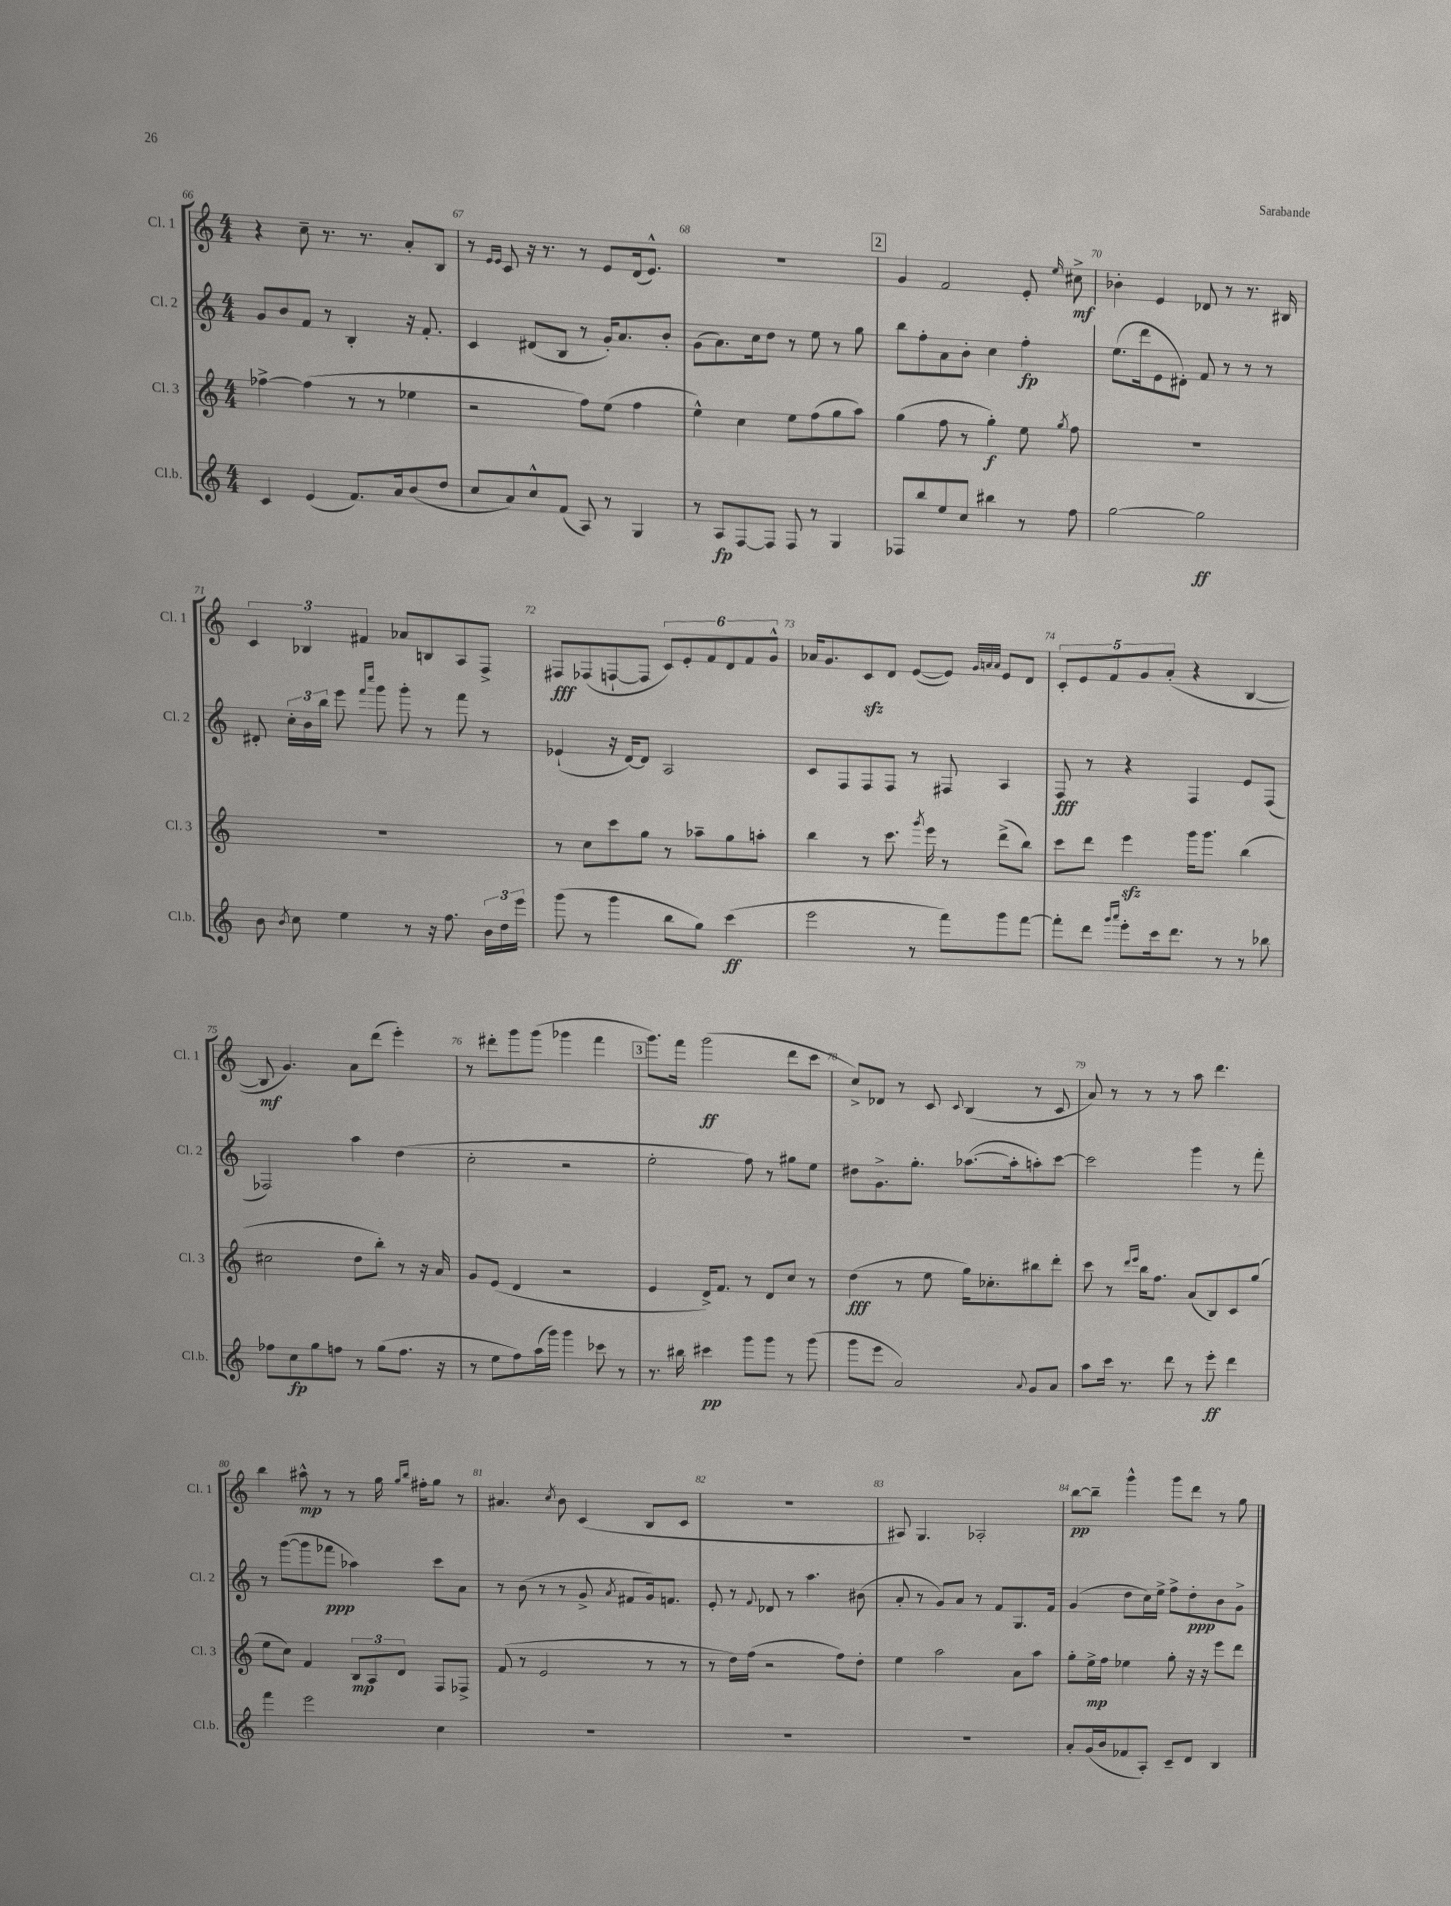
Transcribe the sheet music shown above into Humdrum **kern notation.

**kern	**kern	**kern	**kern
*staff4	*staff3	*staff2	*staff1
*clefG2	*clefG2	*clefG2	*clefG2
*k[]	*k[]	*k[]	*k[]
*M4/4	*M4/4	*M4/4	*M4/4
4c	[4ff-^	8g	4r
.	.	8b	.
(4e	(4ff-]	8f	8cc~
.	.	8r	8.r
8.f)	8r	4B'	.
.	.	.	8.r
.	8r	.	.
16a	.	.	.
(8b	4ee-	16r	8a'
.	.	8.f'	.
8dd	.	.	8B
=	=	=	=
8cc	2r	4c	8r
.	.	.	16qqe
.	.	.	16qqe
8a)	.	.	8c
8cc^^	.	(8d#	16r
.	.	.	8.r
(8f	.	8B	.
8A)	8ff)	8r	8r
8r	(8ee	16g')	8e
.	.	8.a	.
4G	4ff	.	(16d
.	.	.	8.e^^)
.	.	8b'	.
=	=	=	=
8r	4ee^^)	(8g	1r
8A	.	8.a)	.
[8F	4cc	.	.
.	.	16cc	.
8F]	.	8dd	.
8F	8ee	8r	.
8r	(8ff	8ee	.
4G	8gg	8r	.
.	8aa)	8gg	.
=	=	=	=
8F-	(4gg	8bb	4g
8bb	.	8ff'	.
8ee	8ff	8a	2f
8cc	8r	8b'	.
4bb#	4gg')	4cc	.
8r	8ee	4ff'	8e'
.	8qgg	.	16qqee
8ff	8ff	.	8cc#^
=	=	=	=
[2gg	1r	(8.ee	4b-'
.	.	16ddd	.
.	.	8e	4e
.	.	8d#')	.
2gg]	.	8f	8d-
.	.	8r	8r
.	.	8r	8.r
.	.	8r	.
.	.	.	16B#
=	=	=	=
8b	1r	8d#'	6c
8qb	.	.	.
8cc	.	24cc'	.
.	.	24b	6B-
.	.	24bb	.
4ee	.	8eee	.
.	.	.	6f#
.	.	16qqfff	.
.	.	16qqcccc	.
.	.	8ggg	.
8r	.	8ggg'	8a-
16r	.	8r	8B
8.ff	.	.	.
.	.	8fff	8A
24b	.	8r	8F^
24dd	.	.	.
24eee	.	.	.
=	=	=	=
(8ggg	8r	(4e-`	8F#
8r	8cc	.	(8F-
4ggg	8ccc	16r	[8F`
.	.	[16d)	.
.	8gg	8d]	8F]
8bb	8r	2A	12c)
.	.	.	12e'
8gg)	8aa-~	.	.
.	.	.	12f
(4ccc	8gg	.	12d
.	.	.	12f
.	8aa'	.	.
.	.	.	12g^^
=	=	=	=
2eee	4bb	8c	16a-
.	.	.	8.g
.	.	8F	.
.	8r	8F	8c
.	8.ccc	8F	8d
8r	.	8r	([8e
.	8qggg	.	.
.	16eee	.	.
8fff)	8r	8F#	8e])
.	.	.	32qqg
.	.	.	32qqa
.	.	.	32qqa
8ggg	(8ddd^	4A	8e
[8fff	8bb)	.	8d
=	=	=	=
8fff']	8ccc	8F	10c'
.	.	.	10e
8ddd	8ddd	8r	.
.	.	.	10f
16qqggg	.	.	.
16qqaaa	.	.	.
8eee'	4eee	4r	.
.	.	.	10g
16ccc	.	.	.
.	.	.	(10a'
8.ddd	.	.	.
.	16ggg	4F	4r
.	8.ggg	.	.
8r	.	.	.
8r	(4bb	8e	[4B
8bb-	.	(8F	.
=	=	=	=
8ff-	2cc#	2F-)	8B]
8cc	.	.	4.g)
8gg	.	.	.
8ff	.	.	.
8r	8dd	4aa	8a
(8gg	8bb')	.	(8ddd
8.ff	8r	(4dd	4eee')
.	16r	.	.
16r	16a	.	.
=	=	=	=
8r	8g	2cc'	8r
8ee	(8e	.	8ddd#'
8ff)	4d	.	8ggg
(16aa	.	.	(8ggg
16ggg)	.	.	.
4ggg	2r	2r	4ggg-
8ccc-	.	.	4fff
8r	.	.	.
=	=	=	=
8.r	4e	2ee'	8.ggg)
16bb#	.	.	16fff
4ccc#	16d^)	.	(2ggg
.	8.f	.	.
8ggg	8r	8ff)	.
8ggg	8d	8r	.
8r	8cc	8gg#	8ddd
(8ggg	8r	8ee	8ccc
=	=	=	=
8ggg	(4dd	8dd#	8cc^)
8eee	.	8.g^	8d-
2a)	8r	.	8r
.	.	8.gg'	.
.	8ee	.	8c
.	.	.	8qqc
.	16gg)	([8.aa-	(4B
.	8.cc-'	.	.
.	.	16aa-']	.
8qqa	.	.	.
8g	8bb#	8aa')	8r
8a	8ddd'	[8ccc	8c
=	=	=	=
8aa	8ccc	2ccc]	8a)
16ccc	8r	.	8r
8.r	.	.	.
.	16qqddd	.	.
.	16qqeee	.	.
.	16bb	.	8r
.	8.ff	.	.
8ddd	.	.	8r
8r	(8a	4ggg	8aa
8eee'	8B)	.	4.ddd
4ddd	8c	8r	.
.	(8gg	8fff'	.
=	=	=	=
4fff	8ee	8r	4bb
.	8cc)	([8ggg	.
2eee	4f	8ggg]	8aa#^^
.	.	8fff-	8r
.	12B	4aa-)	8r
.	12A	.	.
.	.	.	16gg
.	12d	.	.
.	.	.	16qqgg
.	.	.	16qqbb
.	.	.	16ff#'
4cc	8F	8ccc	8gg
.	8F-^	8a	8r
=	=	=	=
1r	(8f	8r	4.a#
.	8r	(8b	.
.	2e	8r	.
.	.	.	8qcc
.	.	8r	8b
.	.	8g^	(4c
.	.	8qa	.
.	.	8f#	.
.	8r	16g)	8B
.	.	8.f	.
.	8r	.	8c
=	=	=	=
1r	8r	8e'	1r
.	16dd)	8r	.
.	(16ff	.	.
.	.	8qqf	.
.	2r	8d-	.
.	.	8r	.
.	.	4.aa	.
.	8ff)	.	.
.	8dd'	(8b#	.
=	=	=	=
1r	4ee	8a'	8A#)
.	.	8r	4.G
.	2aa	8g)	.
.	.	8a	.
.	.	8r	2A-'
.	.	8f	.
.	8a	8.G	.
.	8aa	.	.
.	.	16f	.
=	=	=	=
8a'	8gg'	(4g	[8bb
(16g	16ee^	.	8bb~]
16b	16ff	.	.
8f-	4ee-	8dd	4ggg^^
8A')	.	16cc)	.
.	.	16ee^	.
8c~	8gg'	8ff^	8ggg
8d	16r	8dd'	8ddd
.	16r	.	.
4B	8eee	8b	8r
.	8ddd	8g^	8gg
==	==	==	==
*-	*-	*-	*-
